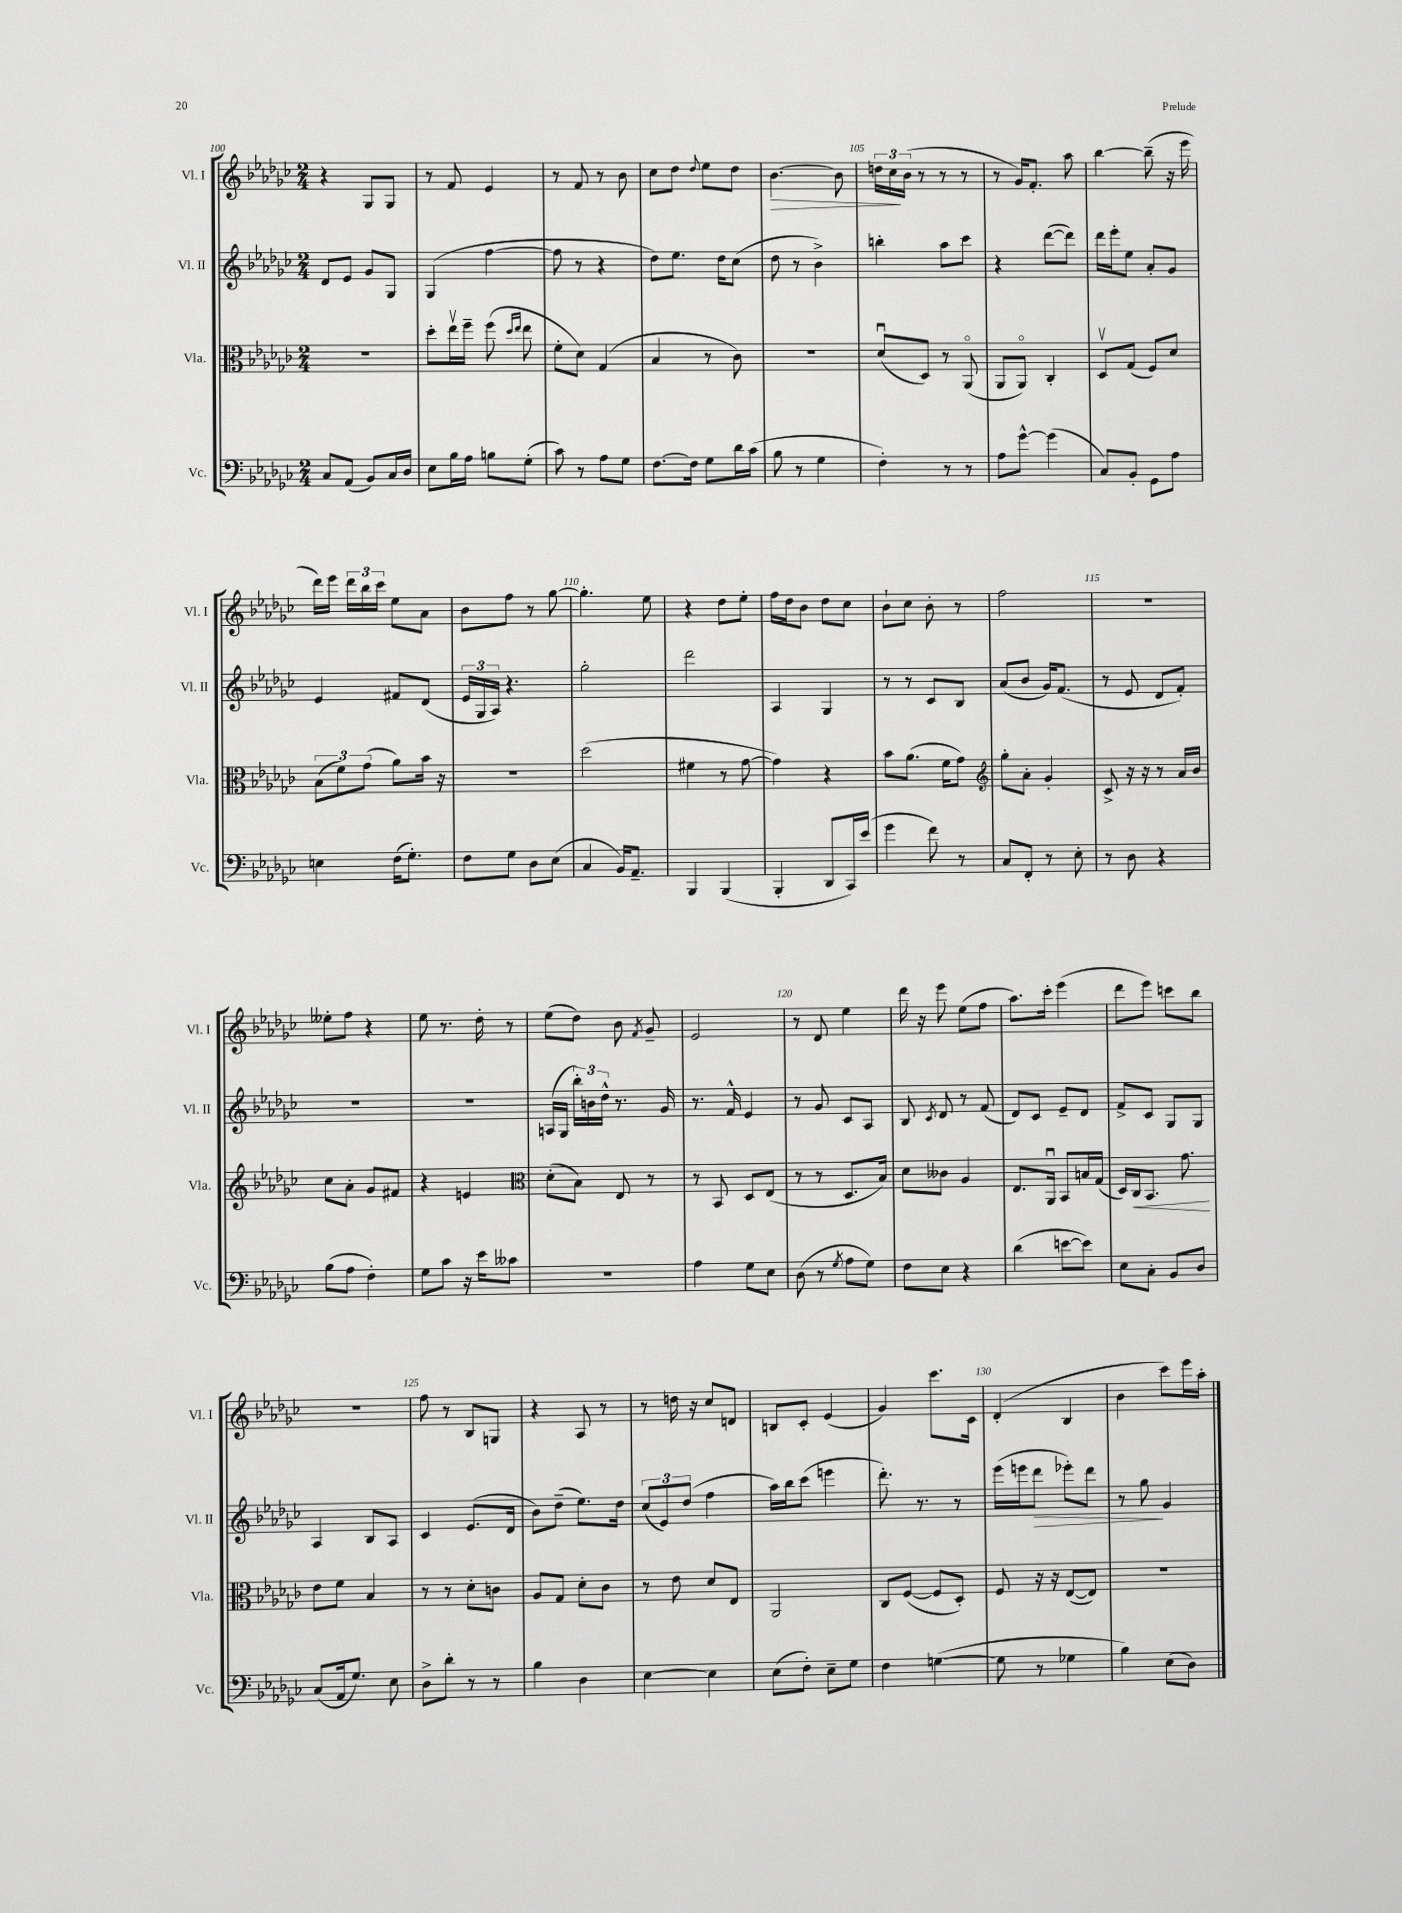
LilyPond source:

<<
\new StaffGroup <<
\new Staff = "s0" \with { instrumentName = "Vl. I" shortInstrumentName = "Vl. I" } {
    \clef treble \key ges \major \numericTimeSignature \time 2/4
    \autoBeamOff r4 ges8[ ges8] |
    r8 f'8 ees'4 |
    r8 f'8 r8 bes'8 |
    ces''8[ des''8] \appoggiatura { des''8 } ees''8[ des''8] |
    bes'4.~\> bes'8 |
    \tuplet 3/2 { d''16[ ces''16\! bes'16]( } r8 r8 r8 |
    r8 ges'16[) f'8.]-. aes''8 |
    bes''4~ bes''8--( r16 ees'''16 |
    des'''16[) ees'''16] \tuplet 3/2 { des'''16[ bes''16 ces'''16] } ees''8[ aes'8] |
    bes'8[ f''8] r8 ges''8~ |
    ges''4.-. ees''8 |
    r4 des''8[ ees''8]-. |
    f''16[ des''16 bes'8] des''8[ ces''8] |
    bes'8[-! ces''8] bes'8-. r8 |
    f''2 |
    R2 |
    eeses''8[-. f''8] r4 |
    ees''8 r8. des''16-. r8 |
    ees''8[( des''8]) bes'8 \acciaccatura { f'8 } ges'8-- |
    ees'2 |
    r8 des'8 ees''4 |
    des'''16 r16 ees'''8 ees''8[( f''8] |
    aes''8.[) ces'''16]-. ees'''4( |
    des'''8[ ees'''8]) c'''8[ bes''8] |
    r2 |
    f''8 r8 bes8[ g8] |
    r4 aes8 r8 |
    r8 d''16 r16 ces''8[ d'8] |
    b8[ ces'8]-. ees'4( |
    ges'4) ces'''8.[ ces'16] |
    des'4-.( bes4 |
    bes'4 ces'''8[) ees'''16 aes''16]-. \bar "|." |
}
\new Staff = "s1" \with { instrumentName = "Vl. II" shortInstrumentName = "Vl. II" } {
    \clef treble \key ges \major \numericTimeSignature \time 2/4
    \autoBeamOff des'8[ ees'8] ges'8[ ges8] |
    ges4( f''4~ |
    f''8 r8 r4 |
    des''8[) ees''8.] des''16[ ces''8]( |
    des''8 r8 bes'4->) |
    b''4-. aes''8[ ces'''8] |
    r4 des'''8[~( des'''8]) |
    des'''16[ ees'''16-. ees''8] aes'8[-. ges'8] |
    ees'4 fis'8[ des'8]( |
    \tuplet 3/2 { ees'16[ ges16 aes16]) } r4. |
    ges''2-. |
    des'''2 |
    aes4 ges4 |
    r8 r8 ces'8[ bes8] |
    aes'8[( bes'8] ges'16[) f'8.]( |
    r8 ees'8 des'8[ f'8]-.) |
    R2 |
    R2 |
    a16[( ges16] \tuplet 3/2 { bes''16[-.) b'16 des''16]-^ } r8. ges'16 |
    r8. f'16-^ ees'4 |
    r8 ges'8 ces'8[ aes8] |
    bes8 \acciaccatura { ces'8 } des'8 r8 f'8( |
    des'8[) ces'8] ees'8[-- des'8] |
    f'8[-> ces'8] ges8[ ges8] |
    aes4 bes8[ aes8] |
    ces'4 ees'8.[( des'16] |
    bes'8[) des''8]--( ees''8.[) des''16] |
    \tuplet 3/2 { ces''8[( ees'8) des''8]( } f''4 |
    aes''16[) bes''16 ces'''8]( e'''4 |
    des'''8.-.) r8. r8 |
    ees'''16[( e'''16 des'''8]\> ees'''8[-.) des'''8] |
    r8 ges''8\! ges'4 \bar "|." |
}
\new Staff = "s2" \with { instrumentName = "Vla." shortInstrumentName = "Vla." } {
    \clef alto \key ges \major \numericTimeSignature \time 2/4
    \autoBeamOff R2 |
    des''8[-. ees''16\upbow f''16]-- f''8( \grace { des''16[ ees''16] } ees''8 |
    f'8[-. des'8]) ges4( |
    bes4 r8 ces'8) |
    R2 |
    des'8[\downbow( des8]) r8 aes,8\flageolet( |
    aes,8[ aes,8]\flageolet) ces4-. |
    des8[\upbow ges8]( f8[) des'8] |
    \tuplet 3/2 { bes8[( f'8) ges'8]( } aes'8[) bes'16] r16 |
    r2 |
    des''2( |
    fis'4 r8 ges'8~ |
    ges'4) r4 |
    bes'8[ aes'8.]( f'16[ ges'8]) |
    \clef treble ges''8[-. aes'8]-. ges'4-. |
    ces'8-> r16 r16 r8 aes'16[ bes'16] |
    ces''8[ aes'8]-. ges'8[ fis'8] |
    r4 e'4 |
    \clef alto des'8[-.( bes8]) ees8 r8 |
    r8 bes,8 des8[ ees8]( |
    r8 r8 des8.[ bes16]) |
    des'8[ ceses'8] aes4 |
    ees8.[ aes,16]\downbow bes,8[ b16 ges16]( |
    des16[) ces16\< bes,8.] ges'8.\! |
    ees'8[ f'8] bes4 |
    r8 r8 des'8[-. c'8] |
    aes8[ ges8] des'8[-. ces'8] |
    r8 ees'8 des'8[ ees8] |
    aes,2 |
    ces8[ f8]~( f8[ des8]-.) |
    f8 r16 r16 ees8[~( ees8]) |
    R2 \bar "|." |
}
\new Staff = "s3" \with { instrumentName = "Vc." shortInstrumentName = "Vc." } {
    \clef bass \key ges \major \numericTimeSignature \time 2/4
    \autoBeamOff ces8[ aes,8]( bes,8[) ces16 des16] |
    ees8[ bes16 aes16] b8[ ges8]-.( |
    ces'8) r8 aes8[ ges8] |
    f8.[~ f16] ges8[ des'16 ces'16]( |
    bes8 r8 ges4 |
    f4-.) r8 r8 |
    aes8[ ges'8]~-^ ges'4( |
    ces8[) bes,8]-. ges,8[ aes8] |
    e4 f16[( ges8.]-.) |
    f8[ ges8] des8[ ees8]( |
    ces4 bes,16[) aes,8.]-- |
    bes,,4 bes,,4( |
    bes,,4-. des,8[ ces,16) ees'16]( |
    ges'4 f'8) r8 |
    ces8[ f,8]-. r8 ees8-. |
    r8 des8 r4 |
    bes8[( aes8] f4-.) |
    ges8[ ces'8] r16 ees'16[ ceses'8] |
    r2 |
    aes4 ges8[ ees8] |
    des8( r8 \acciaccatura { ges8 } aes8[ ges8]) |
    f8[ ees8] r4 |
    des'4( e'8[~ e'8]) |
    ees8[ ces8]-. bes,8[ des8] |
    ces8[( aes,16 ges8.]) ees8 |
    des8[-> des'8]-. r8 r8 |
    bes4 des4 |
    ees4~ ees4 |
    ees8[( f8]-.) ees8[-- ges8] |
    f4 g4~( |
    g8 r8 ges4 |
    bes4) ees8[( des8]) \bar "|." |
}
>>
>>
\layout { \context { \Score currentBarNumber = #100 \override BarNumber.break-visibility = ##(#f #t #t) barNumberVisibility = #(every-nth-bar-number-visible 5) } }
